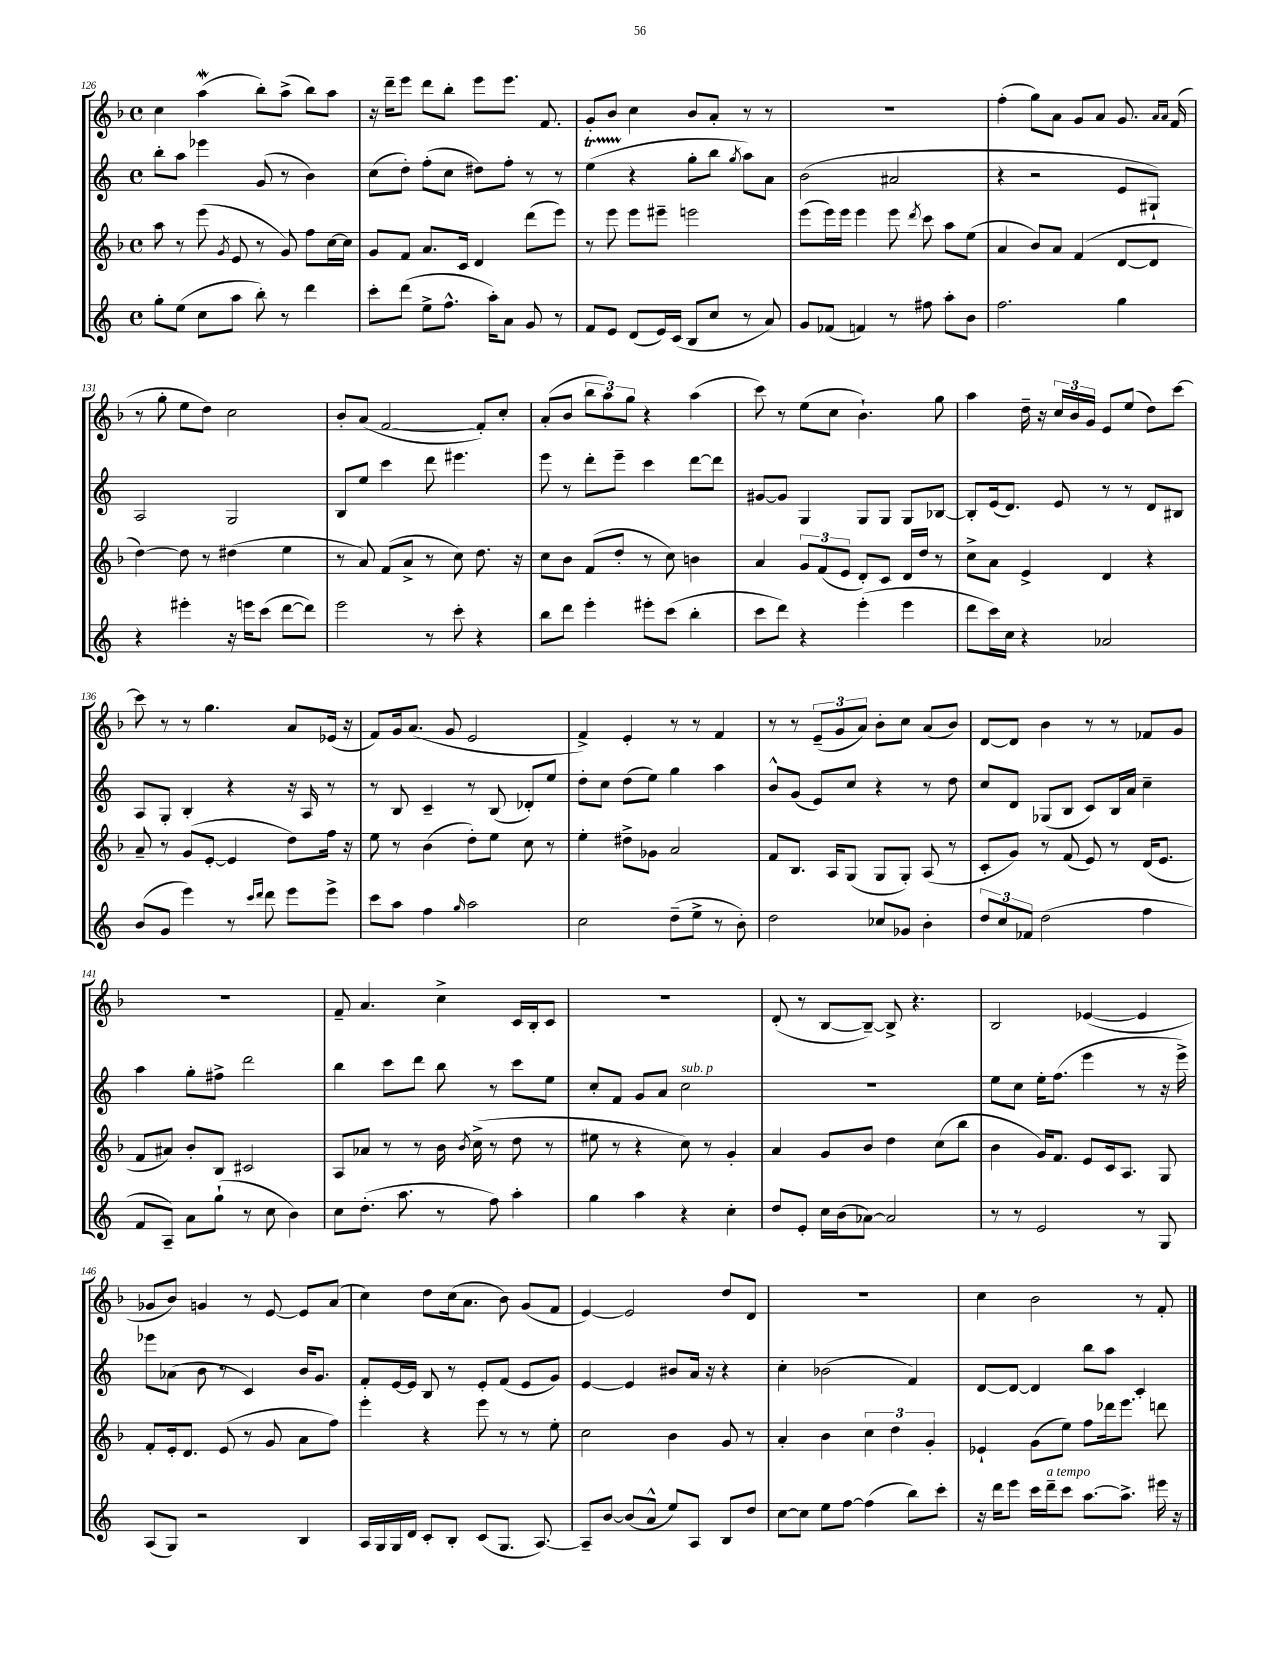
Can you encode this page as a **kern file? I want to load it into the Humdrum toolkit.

**kern	**kern	**kern	**kern
*staff4	*staff3	*staff2	*staff1
*clefG2	*clefG2	*clefG2	*clefG2
*k[]	*k[b-]	*k[]	*k[b-]
*M4/4	*M4/4	*M4/4	*M4/4
*met(c)	*met(c)	*met(c)	*met(c)
8gg'	8aa	8bb'	4cc
(8ee	8r	8aa	.
8cc	(8eee	4eee-	(4aa
.	8qg	.	.
8aa	8e	.	.
8bb')	8r	(8g	8bb-')
8r	8g)	8r	(8aa^
4ddd	8ff	4b)	8bb-)
.	[16cc	.	8aa
.	16cc]	.	.
=	=	=	=
8ccc'	8g	(8cc	16r
.	.	.	16ddd~
(8ddd	8f	8dd')	8eee
8ee^	8.a	(8ff'	8ddd
8.ff^^	.	8cc	8bb-'
.	16c	.	.
.	4d	8dd#)	8eee
16aa')	.	.	.
8a	.	8ff'	8.eee
8g	(8ddd	8r	.
.	.	.	8.f
8r	8eee)	8r	.
=	=	=	=
8f	8r	(4ee	8g'
8e	8eee	.	8b-
(8d	8eee	4r	4cc
16e)	8eee#~	.	.
(16c	.	.	.
8B	2eee	8gg'	8b-
8cc	.	8bb	8a'
.	.	8qgg	.
8r	.	8aa)	8r
8a)	.	8a	8r
=	=	=	=
8g	(8eee	(2b	1r
(8f-	16eee)	.	.
.	16eee	.	.
4f)	4eee	.	.
8r	8eee	2a#	.
.	8qddd	.	.
8ff#	8ccc	.	.
8aa'	8aa	.	.
8b	(8ee	.	.
=	=	=	=
2.ff	4a	4r	(4ff'
.	8b-)	2r	8gg)
.	8a	.	8a
.	(4f	.	8g
.	.	.	8a
4gg	[8d	8e	8.g
.	8d]	8G#`)	.
.	.	.	16qqa
.	.	.	16qqa
.	.	.	(16f
=	=	=	=
4r	[4dd)	2A	8r
.	.	.	8gg'
4eee#'	8dd]	.	8ee
.	8r	.	8dd)
16r	(4dd#	2G	2cc
16eee	.	.	.
(8ccc	.	.	.
[8ddd	4ee	.	.
8ddd])	.	.	.
=	=	=	=
2eee	8r	8B	8b-'
.	8a)	8ee	(8a
.	(8f	4ccc	[2f
.	8a^	.	.
8r	8r	8ddd	.
8ccc'	8cc)	4.eee#	.
4r	8.dd	.	8f'])
.	.	.	8cc'
.	16r	.	.
=	=	=	=
8bb	8cc	8eee	(8a'
8ddd	8b-	8r	8b-
4eee'	(8f	8ddd'	12bb-
.	.	.	12aa)
.	8dd'	8eee~	.
.	.	.	12gg
8eee#'	8r	4ccc	4r
(8ccc	8cc)	.	.
4bb'	4b	[8ddd	(4aa
.	.	8ddd]	.
=	=	=	=
8ccc	4a	[8g#	8ccc)
8ddd)	.	8g#]	8r
4r	12g	4G	(8ee
.	(12f	.	.
.	.	.	8cc
.	12e	.	.
(4eee'	8d')	8G	4.b-`)
.	8c	8G	.
4eee	16d	8G	.
.	16dd	.	.
.	8r	[8B-	8gg
=	=	=	=
8ddd	8cc^	8B-']	4aa
16ccc)	8a	(16e	.
16cc	.	8.d)	.
4r	4e^	.	16dd~
.	.	.	16r
.	.	8e	24cc
.	.	.	24b-
.	.	.	24g
2a-	4d	8r	8e
.	.	8r	(8ee
.	4r	8d	8dd)
.	.	8B#	[8ccc
=	=	=	=
(8b	8a~	8A	8ccc]
8g	8r	8G'	8r
4eee)	(8g	4B'	8r
.	[8e'	.	4.gg
8r	4e]	4r	.
16qqccc	.	.	.
16qqddd	.	.	.
8ddd	.	.	.
8eee	8dd)	16r	8a
.	.	16A	.
8eee^	16ff	8r	(16e-
.	16r	.	16r
=	=	=	=
8ccc	8ee	8r	8f)
8aa	8r	8B	16g
.	.	.	(8.a
4ff	(4b-	4c~	.
.	.	.	8g
16qqgg	.	.	.
2aa	8dd')	8r	2e
.	8ee	(8B	.
.	8cc	8d-')	.
.	8r	8ee	.
=	=	=	=
2cc	4ee'	8dd'	4f^)
.	.	8cc	.
.	8dd#^	(8dd	4e'
.	8g-	8ee)	.
(8dd~	2a	4gg	8r
8ee^	.	.	8r
8r	.	4aa	4f
8b')	.	.	.
=	=	=	=
2dd	8f	8b^^	8r
.	8.B-	(8g	8r
.	.	8e)	(12e~
.	16A	.	.
.	.	.	12g
.	(8G	8cc	.
.	.	.	12a)
8cc-	8G	4r	8b-'
8g-	8G')	.	8cc
4b'	(8A	8r	(8a
.	8r	8dd	8b-)
=	=	=	=
12dd	8c'	8cc	[8d
12cc	.	.	.
.	8g)	8d	8d]
12f-	.	.	.
(2dd	8r	(8G-	4b-
.	(8f	8B	.
.	8e)	8c)	8r
.	8r	16B	8r
.	.	16a	.
4ff	(16d	4cc~	8f-
.	8.e	.	.
.	.	.	8g
=	=	=	=
8f	8f	4aa	1r
8A~)	8a#)	.	.
8a	8b-'	8gg'	.
(8gg`	8B-	8ff#^	.
8r	2c#	2ddd	.
8cc	.	.	.
4b)	.	.	.
=	=	=	=
8cc	8A	4bb	8f~
(8.dd'	8a-	.	4.a
.	8r	8ccc	.
8.aa	.	.	.
.	8r	8ddd	.
8r	16b-	8bb	4cc^
.	8qb-	.	.
.	(16cc^	.	.
8ff)	8r	8r	.
4aa'	8dd	8ccc	16c
.	.	.	16B-'
.	8r	8ee	8c
=	=	=	=
4gg	8ee#	8cc'	1r
.	8r	8f	.
4aa	4r	8g	.
.	.	8a	.
4r	8cc)	2cc	.
.	8r	.	.
4cc'	4g'	.	.
=	=	=	=
8dd	4a	1r	(8d'
8e'	.	.	8r
16cc	8g	.	[8B-
(16b	.	.	.
[8a-)	8b-	.	8B-~_)
2a-]	4dd	.	8B-^]
.	.	.	4.r
.	(8cc	.	.
.	8bb-	.	.
=	=	=	=
8r	4b-	8ee	2B-
8r	.	8cc	.
2e	16g)	16ee'	.
.	8.f	(8.ff	.
.	8e	4eee	([4e-
.	16c	.	.
.	8.A	.	.
8r	.	8r	4e-]
8G	8G	16r	.
.	.	16eee^)	.
=	=	=	=
(8A	8f'	8eee-	8g-
8G)	16e'	(8a-	8b-)
.	8.d	.	.
2r	.	8b	4g
.	(8e	8r	.
.	8r	4c)	8r
.	8g	.	[8e
4B	8a	16b	8e]
.	.	8.g	.
.	8ff)	.	(8a
=	=	=	=
16A	4eee'	8f'	4cc)
16G	.	.	.
16G	.	[16e	.
16d	.	16e]	.
8c'	4r	8B	8dd
8B'	.	8r	(16cc
.	.	.	8.a
(8c	8eee	8e'	.
8.G	8r	(8f	8b-)
.	8r	8e	(8g
[8.A)	.	.	.
.	8ee'	8g)	8f
=	=	=	=
8A~]	2cc	[4e	[4e)
[8b	.	.	.
(8b]	.	4e]	2e]
8a^^	.	.	.
8ee)	4b-	8b#	.
8A	.	16a	.
.	.	16r	.
8B	8g	4r	8dd
8dd	8r	.	8d
=	=	=	=
[8cc	4a'	4cc'	1r
8cc]	.	.	.
8ee	4b-	(2b-	.
[8ff	.	.	.
(4ff]	6cc	.	.
.	6dd	.	.
8bb)	.	4f)	.
.	6g'	.	.
8ccc'	.	.	.
=	=	=	=
16r	4e-`	[8d	4cc
16ddd	.	.	.
8eee	.	8d_	.
16ccc	(8g	4d]	2b-
16ddd~	.	.	.
8ccc	8ee)	.	.
[8.aa	8ff	8bb	.
.	16ddd-	8aa	.
8.aa^]	8.eee	.	.
.	.	4c'	8r
16eee#	8ddd	.	8f'
16r	.	.	.
==	==	==	==
*-	*-	*-	*-
